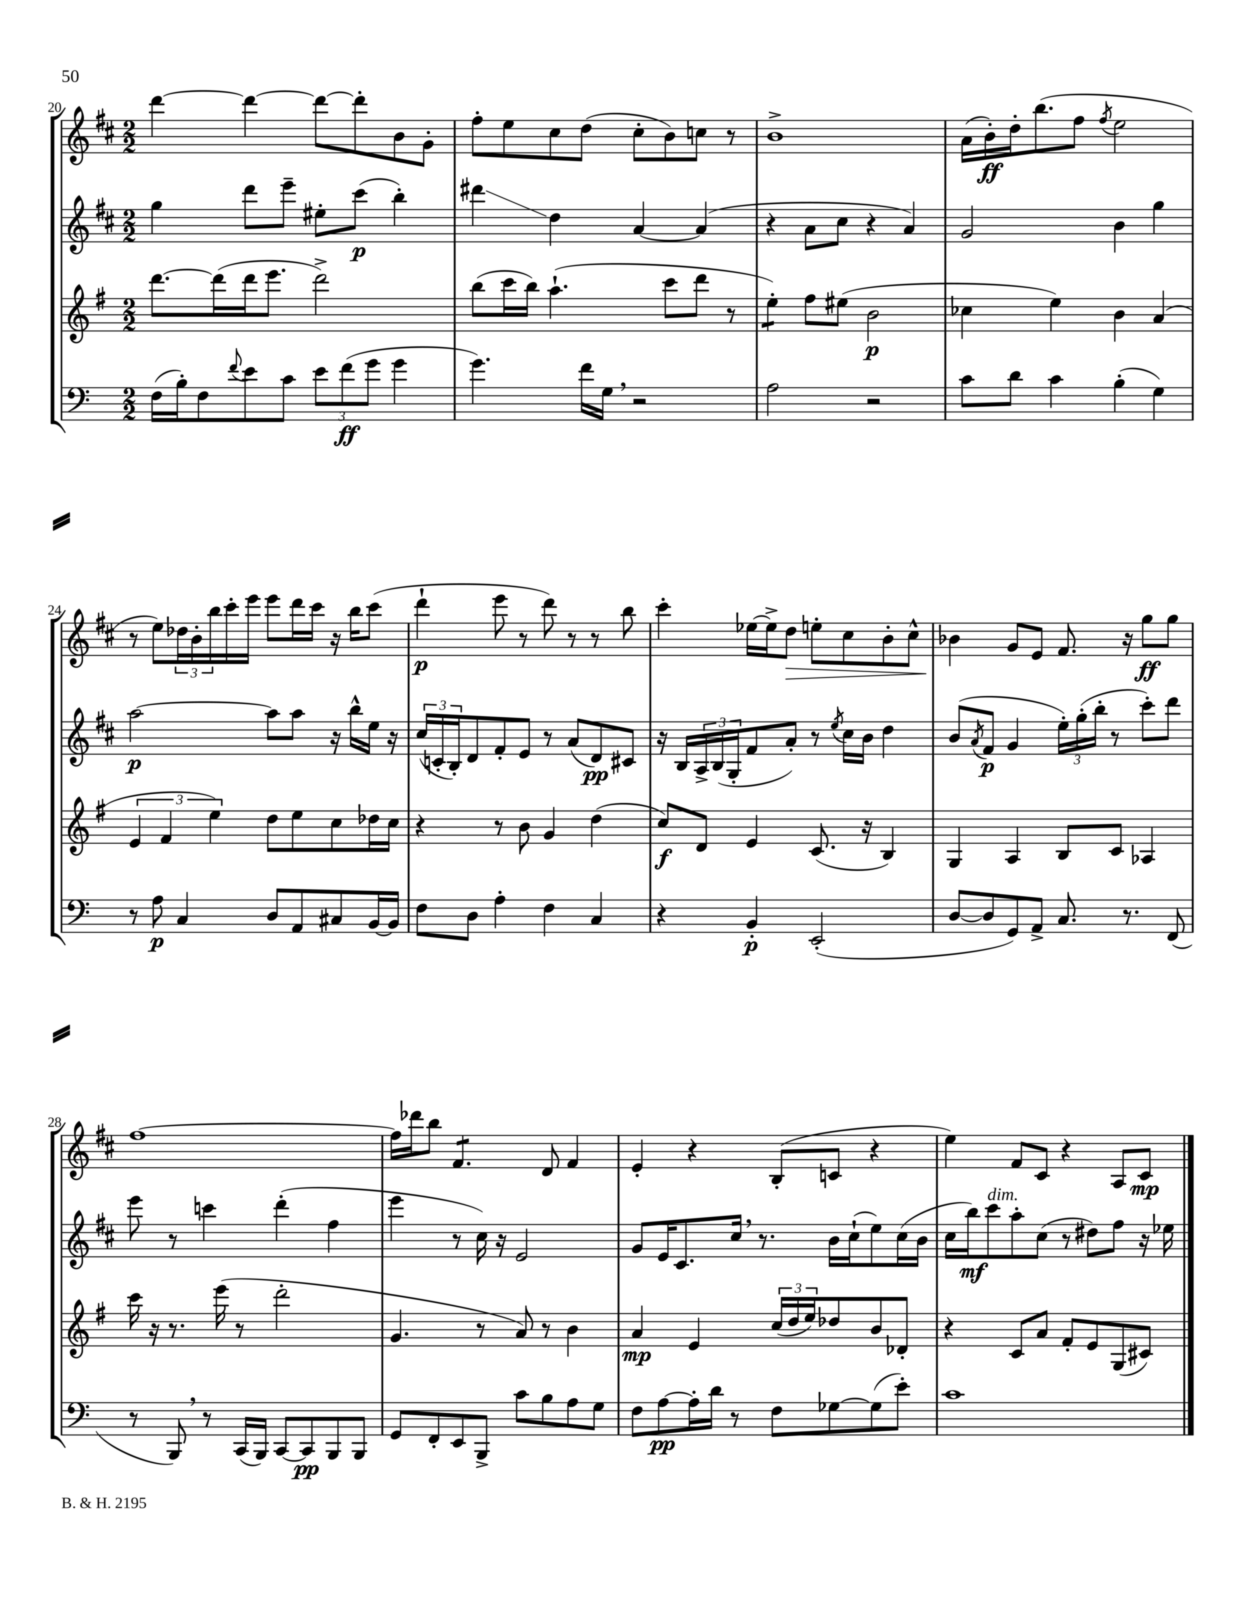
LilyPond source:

<<
\new StaffGroup <<
\new Staff = "s0" {
    \clef treble \key d \major \numericTimeSignature \time 2/2
    d'''4~ d'''4~ d'''8~ d'''8-. b'8 g'8-. |
    fis''8-. e''8 cis''8 d''8( cis''8-. b'8) c''8 r8 |
    b'1-> |
    a'16( b'16-.\ff) d''16-. b''8.( fis''8 \acciaccatura { fis''8 } e''2 |
    r8 e''8) \tuplet 3/2 { des''16 b'16-. b''16 } cis'''16-. e'''16 e'''8 d'''16 cis'''16 r16 b''16 cis'''8( |
    d'''4-!\p e'''8 r8 d'''8) r8 r8 b''8 |
    cis'''4-. ees''16~ ees''16-> d''8\> e''8-. cis''8 b'8-. cis''8-^ |
    bes'4\! g'8 e'8 fis'8. r16 g''8\ff g''8 |
    fis''1~ |
    fis''16 des'''16 b''8 fis'4.:8 d'8 fis'4 |
    e'4-. r4 b8-.( c'8 r4 |
    e''4) fis'8 cis'8 r4 a8 cis'8\mp \bar "|." |
}
\new Staff = "s1" {
    \clef treble \key d \major \numericTimeSignature \time 2/2
    g''4 d'''8 e'''8-- eis''8-. cis'''8\p( b''4-.) |
    dis'''4\glissando d''4 a'4~ a'4( |
    r4 a'8 cis''8 r4 a'4) |
    g'2 b'4 g''4 |
    a''2~\p a''8 a''8 r16 b''16-^ e''16 r16 |
    \tuplet 3/2 { cis''16( c'16-. b16-.) } d'8 fis'8-. e'8 r8 a'8( d'8\pp) cis'8 |
    r16 b16 \tuplet 3/2 { a16-> b16( g16-. } fis'8 a'8-.) r8 \acciaccatura { e''8 } cis''16 b'16 d''4 |
    b'8( \acciaccatura { a'8 } fis'8\p g'4 \tuplet 3/2 { e''16-.) g''16-.( b''16-. } r8 cis'''8-.) d'''8 |
    e'''8 r8 c'''4 d'''4-.( fis''4 |
    e'''4 r8 cis''16) r16 e'2 |
    g'8 e'16 cis'8. cis''16 \breathe r8. b'16 cis''16-!( e''8) cis''16( b'16 |
    cis''16 b''16\mf) cis'''8^\markup { \italic "dim." } a''8-. cis''8( r8 dis''8) fis''8 r16 ees''16 \bar "|." |
}
\new Staff = "s2" {
    \clef treble \key g \major \numericTimeSignature \time 2/2
    d'''8.~ d'''16( d'''16 e'''8. d'''2->) |
    b''8( c'''16 b''16) a''4.-!( c'''8 d'''8 r8 |
    e''4:8-.) fis''8 eis''8( b'2\p |
    ces''4 e''4) b'4 a'4( |
    \tuplet 3/2 { e'4 fis'4 e''4) } d''8 e''8 c''8 des''16 c''16 |
    r4 r8 b'8 g'4 d''4( |
    c''8\f) d'8 e'4 c'8.( r16 b4) |
    g4 a4 b8 c'8 aes4 |
    c'''16 r16 r8. e'''16( r8 d'''2-. |
    g'4. r8 a'8) r8 b'4 |
    a'4\mp e'4 \tuplet 3/2 { c''16( d''16 e''16) } des''8 b'8 des'8-. |
    r4 c'8 a'8 fis'8-. e'8 g8( cis'8) \bar "|." |
}
\new Staff = "s3" {
    \clef bass \key c \major \numericTimeSignature \time 2/2
    f16( b16-.) f8 \appoggiatura { f'8 } e'8 c'8 \tuplet 3/2 { e'8 f'8\ff( g'8 } g'4 |
    g'4.) f'16 g16 \breathe r2 |
    a2 r2 |
    c'8 d'8 c'4 b4-.( g4) |
    r8 a8\p c4 d8 a,8 cis8 b,16~ b,16 |
    f8 d8 a4-. f4 c4 |
    r4 b,4-.\p e,2-.( |
    d8~ d8 g,8) a,8-> c8. r8. f,8( |
    r8 b,,8) \breathe r8 c,16( b,,16) c,8~ c,8\pp b,,8 b,,8 |
    g,8 f,8-. e,8 b,,8-> c'8 b8 a8 g8 |
    f8 a8~\pp a16-. d'16 r8 f8 ges8~ ges8( e'8-.) |
    c'1 \bar "|." |
}
>>
>>
\layout { \context { \Score currentBarNumber = #20 } }
